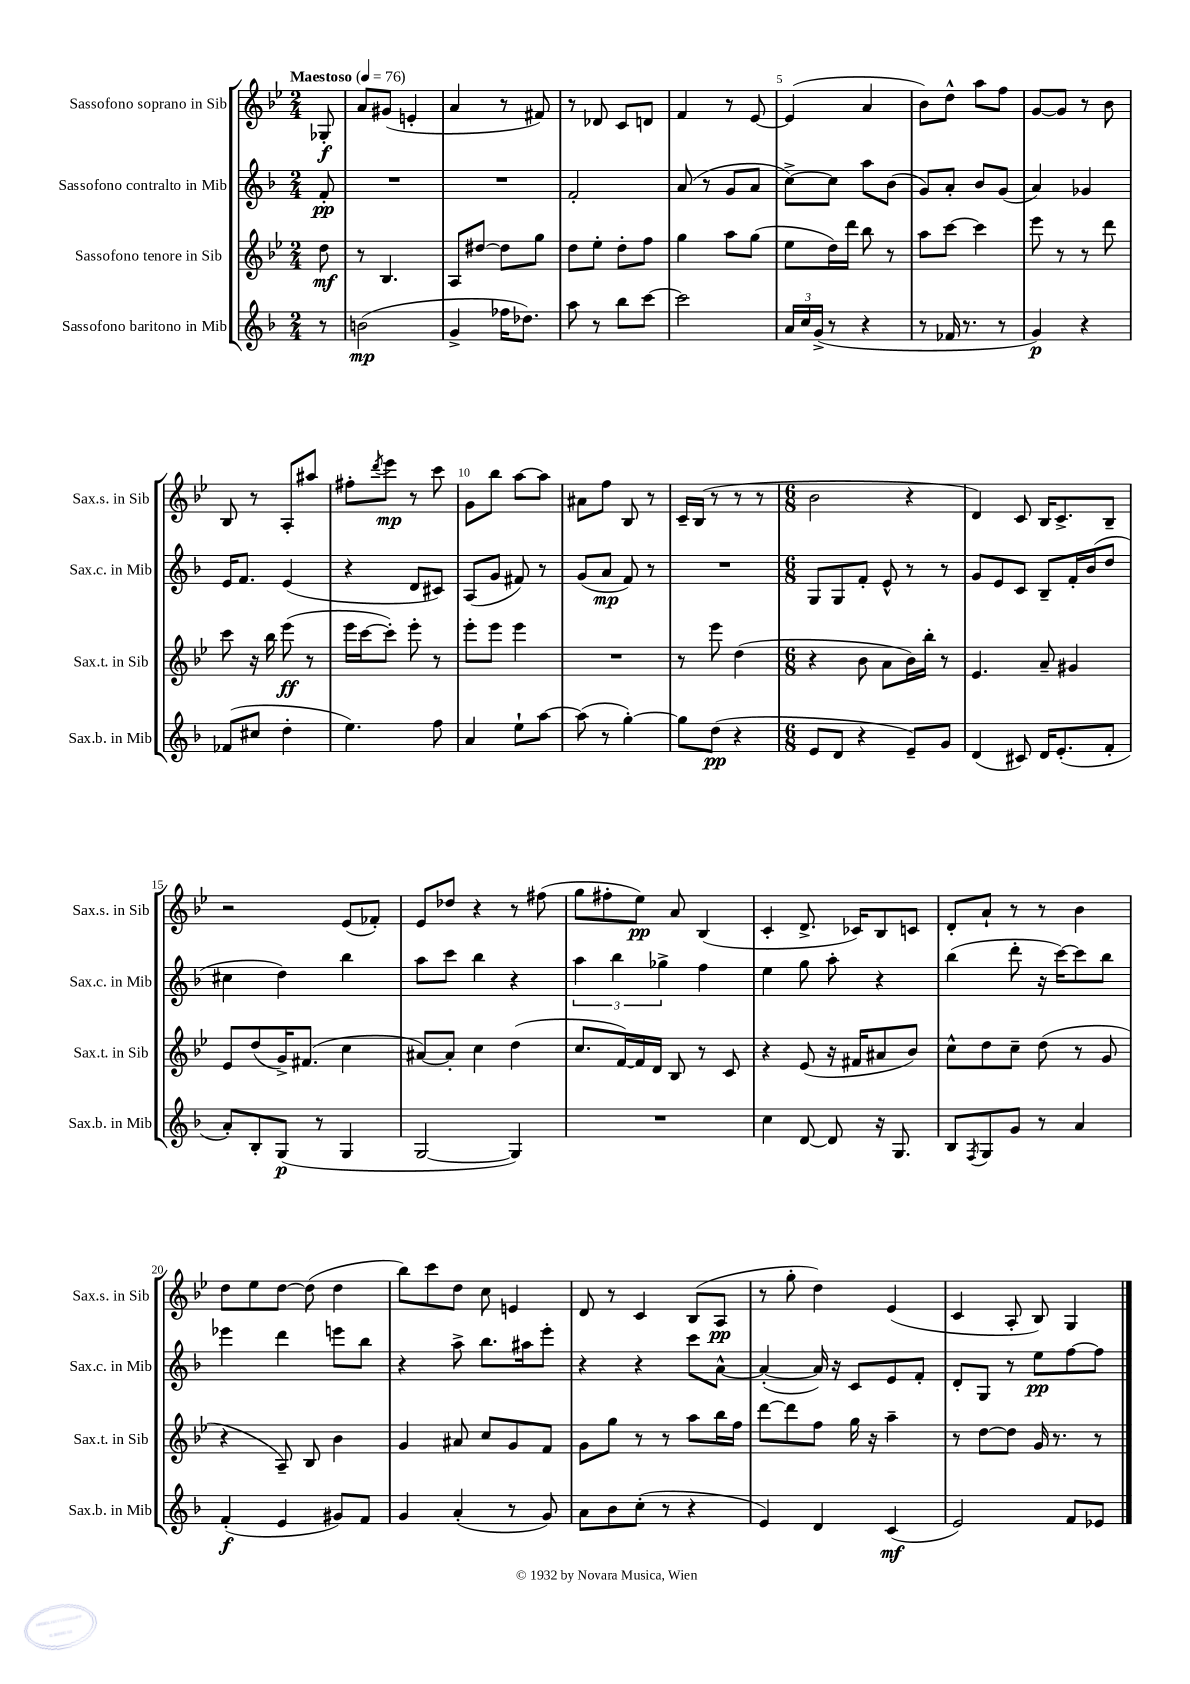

**kern	**kern	**kern	**kern
*staff4	*staff3	*staff2	*staff1
*clefG2	*clefG2	*clefG2	*clefG2
*k[b-]	*k[b-e-]	*k[b-]	*k[b-e-]
*M2/4	*M2/4	*M2/4	*M2/4
*MM76	*MM76	*MM76	*MM76
8r	8dd	8f'	8G-'
=	=	=	=
(2b	8r	2r	8a
.	4.B-	.	(8g#
.	.	.	4e'
=	=	=	=
4g^	8A	2r	4a
.	[8dd#	.	.
16ff-	8dd#]	.	8r
8.dd-)	.	.	.
.	8gg	.	8f#)
=	=	=	=
8aa	8dd	2f'	8r
8r	8ee-'	.	8d-
8bb-	8dd'	.	8c
[8ccc	8ff	.	8d
=	=	=	=
2ccc]	4gg	(8a	4f
.	.	8r	.
.	8aa	8g	8r
.	(8gg	8a	[8e-
=	=	=	=
24a	8ee-	[8cc^)	(4e-]
24cc	.	.	.
(24g^	.	.	.
8r	16dd)	8cc]	.
.	16ddd	.	.
4r	8bb-	8aa	4a
.	8r	(8b-	.
=	=	=	=
8r	8aa	8g)	8b-)
16f-	[8ccc	8a'	8dd^^
8.r	.	.	.
.	4ccc]	8b-	8aa
8r	.	(8g	8ff
=	=	=	=
4g)	8eee-	4a)	[8g
.	8r	.	8g]
4r	8r	4g-	8r
.	8ddd	.	8b-
=	=	=	=
(8f-	8ccc	16e	8B-
.	.	8.f	.
8cc#	16r	.	8r
.	16bb-	.	.
4dd'	(8eee-	(4e	8A'
.	8r	.	8aa#
=	=	=	=
4.ee)	16eee-	4r	8ff#'
.	[16ccc	.	.
.	.	.	8qddd
.	8ccc'])	.	8eee-
.	8eee-'	8d	8r
8ff	8r	8c#)	8ccc
=	=	=	=
4a	8eee-'	(8A	8g
.	8eee-	8g	8bb-
8ee`	4eee-	8f#)	[8aa
[8aa	.	8r	8aa]
=	=	=	=
(8aa]	2r	(8g	8a#
8r	.	8a	8ff
[4gg')	.	8f)	8B-
.	.	8r	8r
=	=	=	=
8gg]	8r	2r	16c~
.	.	.	(16B-
(8dd	8eee-	.	8r
4r	(4dd	.	8r
.	.	.	8r
=	=	=	=
*M6/8	*M6/8	*M6/8	*M6/8
8e	4r	8G	2b-
8d	.	8G	.
4r	8b-	8f'	.
.	8a	8e^^	.
8e~)	16b-)	8r	4r
.	16bb-'	.	.
8g	8r	8r	.
=	=	=	=
(4d	4.e-	8g	4d)
.	.	8e	.
8c#)	.	8c	8c
16d	8a~	8B-~	16B-
(8.e'	.	.	8.c^
.	4g#	16f'	.
.	.	(16b-	.
8f'	.	8dd	8B-~
=	=	=	=
8a')	8e-	4cc#	2r
8B-'	(8dd	.	.
(8G	16g^)	4dd)	.
.	(8.f#	.	.
8r	.	.	.
4G	4cc	4bb-	(8e-
.	.	.	8f-')
=	=	=	=
[2G	[8a#)	8aa	8e-
.	8a#']	8ccc	8dd-
.	4cc	4bb-	4r
4G])	(4dd	4r	8r
.	.	.	(8ff#
=	=	=	=
2.r	8.cc	6aa	8gg
.	.	.	8ff#'
.	.	6bb-	.
.	[16f)	.	.
.	16f]	.	8ee-)
.	16d	.	.
.	.	6gg-^	.
.	8B-	.	8a
.	8r	4ff	(4B-
.	8c	.	.
=	=	=	=
4cc	4r	4ee	4c'
[8d	(8e-	8gg	8.d^
8d]	16r	8aa'	.
.	16f#	.	16c-)
16r	8a#	4r	8B-
8.G	.	.	.
.	8b-)	.	8c
=	=	=	=
8B-	8cc^^	(4bb-	8d'
8qF	.	.	.
8G	8dd	.	8a`
8g	8cc~	8ddd'	8r
8r	(8dd	16r	8r
.	.	[16ccc)	.
4a	8r	8ccc]	4b-
.	8g	8bb-	.
=	=	=	=
(4f'	4r	4eee-	8dd
.	.	.	8ee-
4e	8A~)	4ddd	[8dd
.	8B-	.	(8dd]
8g#)	4b-	8eee	4dd
8f	.	8bb-	.
=	=	=	=
4g	4g	4r	8bb-)
.	.	.	8ccc
(4a'	8a#	8aa^	8dd
.	8cc	8.bb-	8cc
8r	8g	.	4e
.	.	16aa#	.
8g)	8f	8eee'	.
=	=	=	=
8a	8g	4r	8d
8b-	8gg	.	8r
(8cc'	8r	4r	4c
8r	8r	.	.
4r	8aa	8ccc	(8B-
.	16bb-	[8a^^	8A
.	16ff	.	.
=	=	=	=
4e)	[8ddd	(4a'_	8r
.	8ddd]	.	8gg'
4d	8ff	16a])	4dd)
.	.	16r	.
.	16gg	8c	.
.	16r	.	.
(4c	4aa~	8e	(4e-
.	.	8f'	.
=	=	=	=
2e)	8r	8d'	4c
.	[8dd	8G	.
.	8dd]	8r	8A'
.	16g	8ee	8B-)
.	8.r	.	.
8f	.	[8ff	4G
8e-	8r	8ff]	.
==	==	==	==
*-	*-	*-	*-
